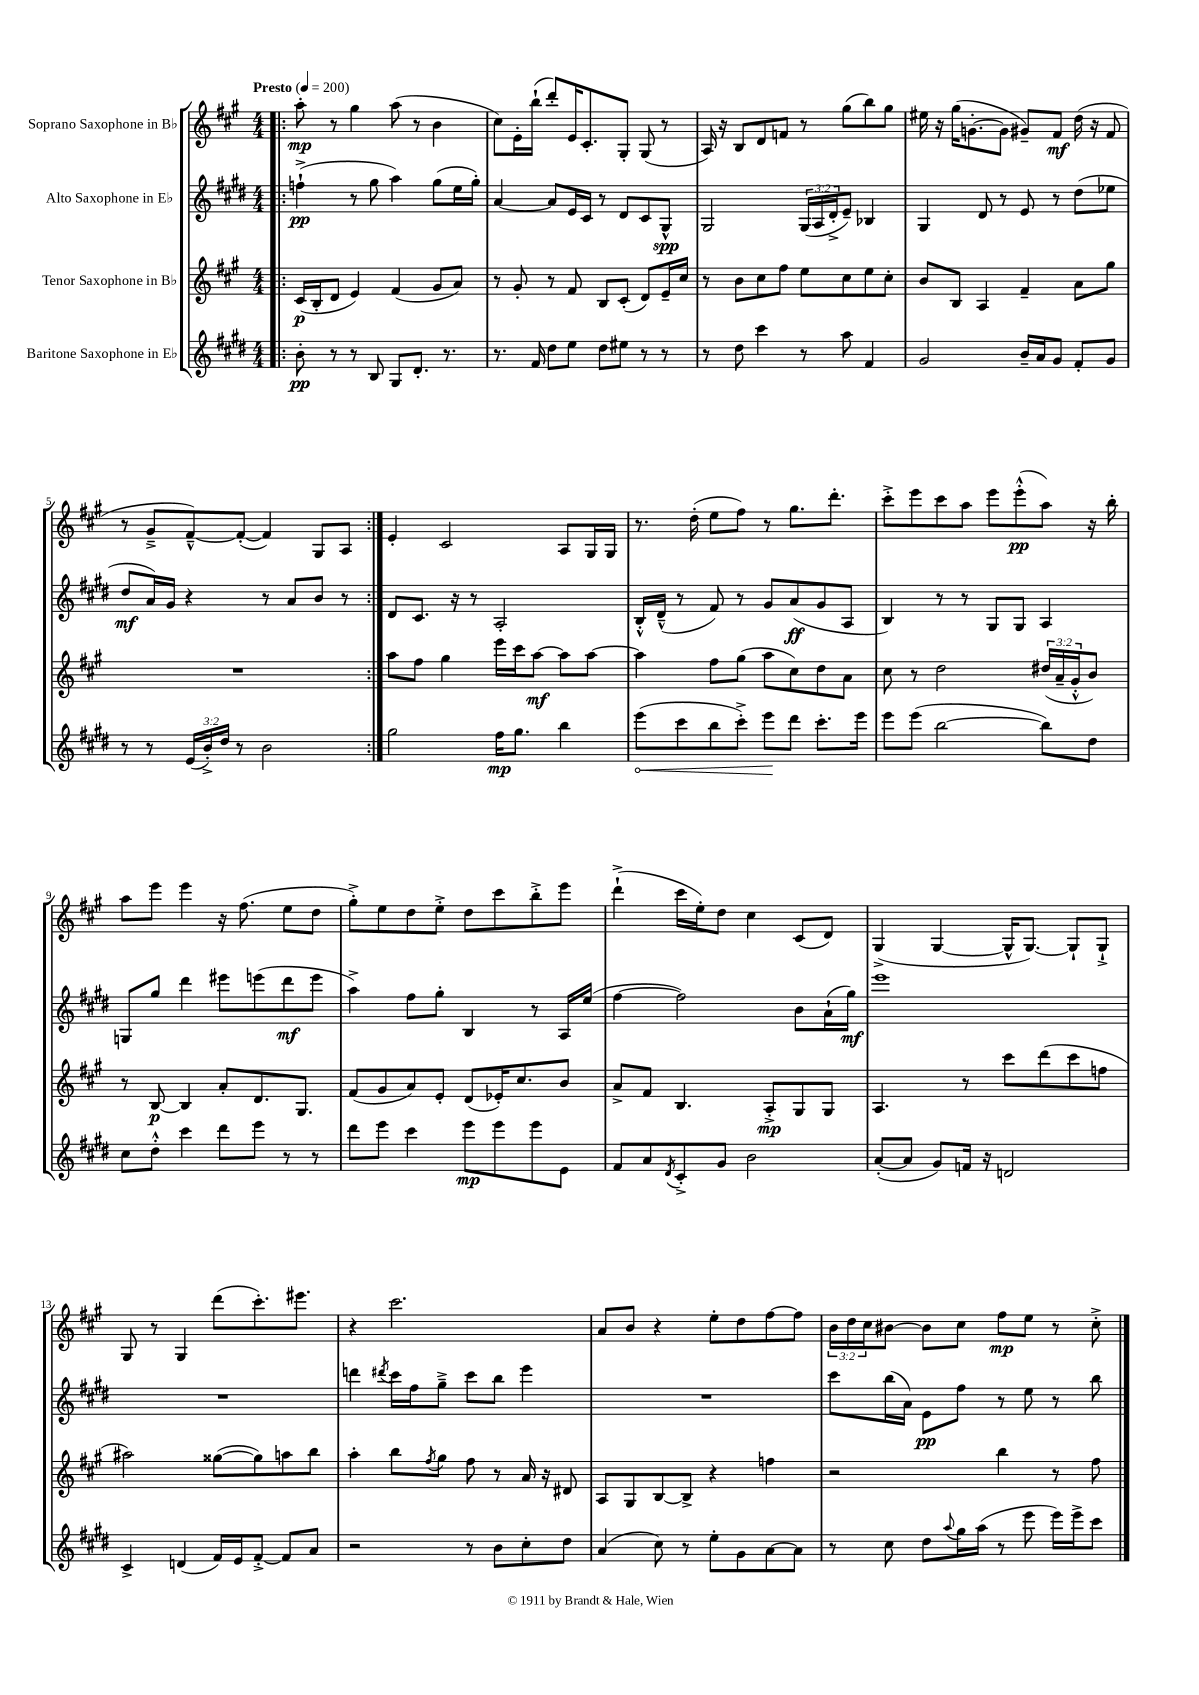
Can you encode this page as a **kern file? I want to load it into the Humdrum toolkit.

**kern	**kern	**kern	**kern
*staff4	*staff3	*staff2	*staff1
*clefG2	*clefG2	*clefG2	*clefG2
*k[f#c#g#d#]	*k[f#c#g#]	*k[f#c#g#d#]	*k[f#c#g#]
*M4/4	*M4/4	*M4/4	*M4/4
*MM200	*MM200	*MM200	*MM200
=!|:	=!|:	=!|:	=!|:
8b'	(16c#	(4ff`^	8aa'
.	16B'	.	.
8r	8d	.	8r
8r	4e)	8r	4gg#
8B	.	8gg#	.
8G#	(4f#	4aa)	(8aa
8.d#'	.	.	8r
.	8g#	(8gg#	4b
8.r	.	.	.
.	8a)	16ee	.
.	.	16gg#')	.
=	=	=	=
8.r	8r	[4a	8cc#)
.	8g#'	.	16e'
16f#	.	.	(16bb`
8dd#	8r	8a]	8ddd')
8ee	8f#	16e	16e
.	.	16c#	8.c#'
8dd#	8B	8r	.
8ee#	(8c#'	8d#	8G#'
8r	8d)	8c#	(8G#
8r	16e~	8G#^^	8r
.	16cc#	.	.
=	=	=	=
8r	8r	2G#	16A)
.	.	.	16r
8dd#	8b	.	8B
4ccc#	8cc#	.	8d
.	8ff#	.	8f
8r	8ee	(24G#	8r
.	.	24A	.
.	.	24d#'^	.
8aa	8cc#	8e~)	(8gg#
4f#	8ee	4B-	8bb)
.	8cc#'	.	8gg#
=	=	=	=
2g#	8b	4G#	16ee#
.	.	.	16r
.	8B	.	(16gg#
.	.	.	[8.g'
.	4A	8d#	.
.	.	8r	8g]
16b~	4f#~	8e	8g#~)
16a	.	.	.
8g#	.	8r	8f#
8f#'	8a	(8dd#	(16dd
.	.	.	16r
8g#	8gg#	8ee-	8f#
=	=	=	=
8r	1r	8dd#	8r
8r	.	16a)	8g#~^
.	.	16g#	.
(24e	.	4r	[8f#~^^)
24b'^)	.	.	.
24dd#	.	.	.
8r	.	.	(8f#'_
2b	.	8r	4f#])
.	.	8a	.
.	.	8b	8G#
.	.	8r	8A
=:|!	=:|!	=:|!	=:|!
2gg#	8aa	8d#	4e'
.	8ff#	8.c#	.
.	4gg#	.	2c#
.	.	16r	.
.	.	8r	.
16ff#	16eee	2A'	.
8.gg#	16ccc#	.	.
.	[8aa	.	.
4bb	8aa]	.	8A
.	[8aa	.	16G#
.	.	.	16G#
=	=	=	=
(8eee	4aa]	16B'^^	8.r
.	.	(16d#~^^	.
8ccc#	.	8r	.
.	.	.	(16dd'
8bb	8ff#	8f#)	8ee
8ccc#'^)	(8gg#	8r	8ff#)
8eee	8aa	8g#	8r
8ddd#	8cc#)	(8a	8.gg#
8.ccc#'	8dd	8g#	.
.	.	.	8.ddd'
.	8a	8A	.
16eee	.	.	.
=	=	=	=
8eee	8cc#	4B)	8ccc#'^
(8eee	8r	.	8eee
[2bb	2dd	8r	8ccc#
.	.	8r	8aa
.	.	8G#	8eee
.	.	8G#	(8eee'^^
8bb])	(24dd#	4A	8aa)
.	24a~	.	.
.	24g#'^^	.	.
8dd#	8b)	.	16r
.	.	.	16bb'
=	=	=	=
8cc#	8r	8G	8aa
8dd#'^^	[8B	8gg#	8eee
4ccc#	4B]	4ddd#	4eee
8ddd#	8a'	8eee#	16r
.	.	.	(8.ff#
8eee	8.d	(8eee	.
8r	.	8ddd#	8ee
.	8.G#	.	.
8r	.	8eee	8dd
=	=	=	=
8ddd#	(8f#	4aa^)	8gg#'^)
8eee	8g#	.	8ee
4ccc#	8a)	8ff#	8dd
.	8e'	8gg#'	8ee'^
8eee	(8d	4B	8dd
8eee	16e-')	.	8ccc#
.	8.cc#	.	.
8eee	.	8r	8bb'^
8e	8b	16A	8eee
.	.	(16ee	.
=	=	=	=
8f#	8a^	[4ff#	(4ddd`^
8a	8f#	.	.
8qd#	.	.	.
8c#'^	4.B	2ff#])	16ccc#
.	.	.	16ee')
8g#	.	.	8dd
2b	.	.	4cc#
.	8A'^	.	.
.	8G#	8b	(8c#
.	8G#	(16a`	8d)
.	.	16gg#)	.
=	=	=	=
([8a'	4.A	1eee	(4G#^
8a]	.	.	.
8g#)	.	.	[4G#
16f	8r	.	.
16r	.	.	.
2d	8ccc#	.	16G#^^]
.	.	.	[8.G#)
.	(8ddd	.	.
.	8ccc#	.	8G#`]
.	8ff	.	8G#`^
=	=	=	=
4c#^	2aa#)	1r	8G#
.	.	.	8r
(4d	.	.	4G#
16f#)	([8gg##	.	(8ddd
16e	.	.	.
[8f#'^	8gg##])	.	8.ccc#')
8f#]	8aa	.	.
.	.	.	8.eee#
8a	8bb	.	.
=	=	=	=
2r	4aa'	4ddd	4r
.	.	8qddd#	.
.	8bb	16ccc#	2.ccc#
.	.	16ff#	.
.	8qff#	.	.
.	8gg#	8gg#~^	.
8r	8ff#	8ccc#	.
8b	8r	8bb	.
8cc#'	16a	4eee	.
.	16r	.	.
8dd#	8d#	.	.
=	=	=	=
(4a	8A	1r	8a
.	8G#	.	8b
8cc#)	[8B	.	4r
8r	8B^]	.	.
8ee'	4r	.	8ee'
8g#	.	.	8dd
[8a	4ff	.	[8ff#
8a]	.	.	8ff#]
=	=	=	=
8r	2r	8ccc#	24b
.	.	.	24dd
.	.	.	24cc#
8cc#	.	(16bb	[8b#
.	.	16a)	.
8dd#	.	8e	8b#]
8qqaa	.	.	.
16gg#	.	8ff#	8cc#
(16aa	.	.	.
8r	4bb	8r	8ff#
8eee	.	8ee	8ee
16eee)	8r	8r	8r
16eee^	.	.	.
8ccc#	8ff#	8bb	8cc#'^
==	==	==	==
*-	*-	*-	*-
